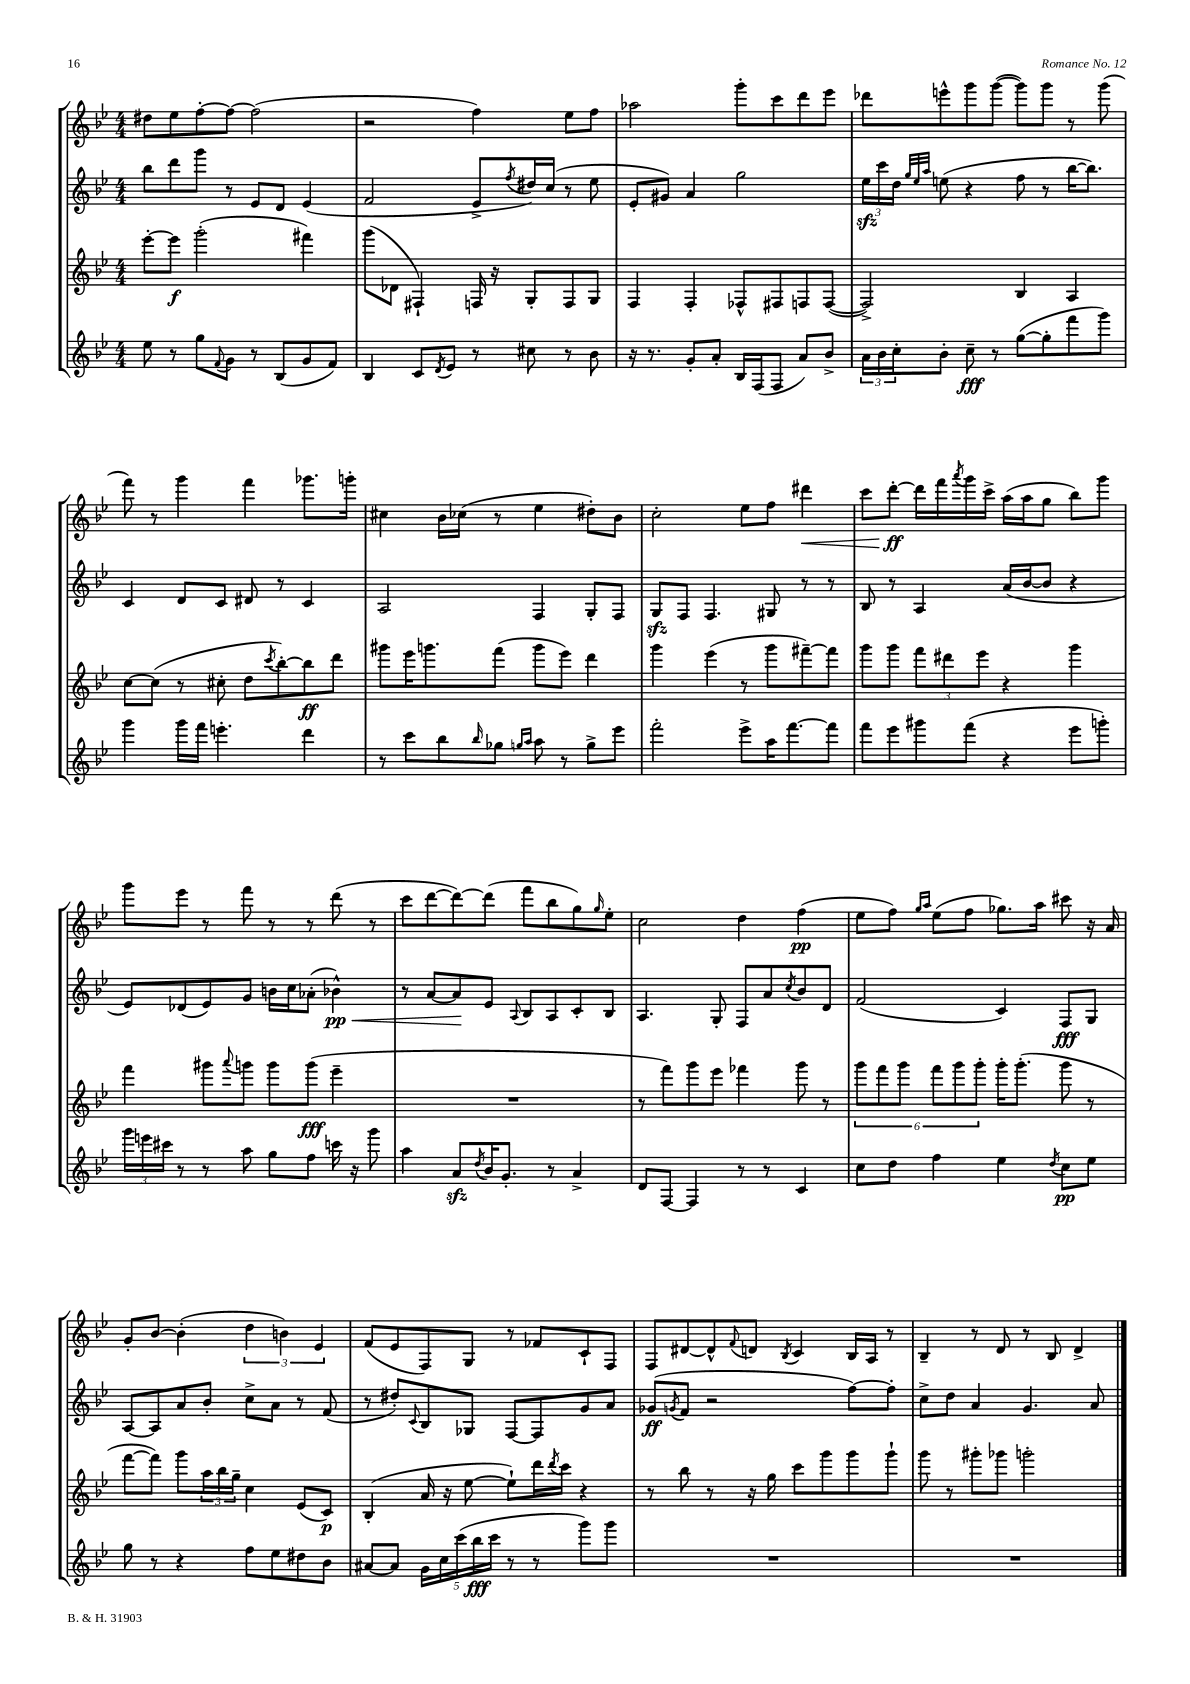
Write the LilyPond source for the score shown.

<<
\new StaffGroup <<
\new Staff = "s0" {
    \clef treble \key bes \major \numericTimeSignature \time 4/4
    dis''8 ees''8 f''8~-. f''8~ f''2( |
    r2 f''4) ees''8 f''8 |
    aes''2 g'''8-. c'''8 d'''8 ees'''8 |
    des'''8 e'''8-^ g'''8 g'''8~( g'''8) g'''8 r8 g'''8( |
    f'''8) r8 g'''4 f'''4 ges'''8. g'''16-. |
    cis''4 bes'16 ces''16( r8 ees''4 dis''8-.) bes'8 |
    c''2-. ees''8 f''8 dis'''4\< |
    c'''8 d'''8~-.\ff\! d'''16 f'''16 \acciaccatura { a'''8 } g'''16 c'''16-> a''16( a''16 g''8 bes''8) g'''8 |
    g'''8 ees'''8 r8 f'''8 r8 r8 d'''8( r8 |
    c'''8 d'''8~ d'''8~) d'''8( f'''8 bes''8 g''8) \grace { g''16 } ees''8-. |
    c''2 d''4 f''4\pp( |
    ees''8 f''8) \grace { g''16 a''16 } ees''8( f''8 ges''8.) a''16 cis'''8 r16 a'16 |
    g'8-. bes'8~ bes'4-.( \tuplet 3/2 { d''4 b'4) ees'4 } |
    f'8( ees'8 f8) g8 r8 fes'8 c'8-! f8 |
    f8 dis'8~ dis'8-^ \appoggiatura { f'8 } d'8 \acciaccatura { bes8 } c'4 bes16 a16 r8 |
    bes4-- r8 d'8 r8 bes8 d'4-> \bar "|." |
}
\new Staff = "s1" {
    \clef treble \key bes \major \numericTimeSignature \time 4/4
    bes''8 d'''8 g'''8 r8 ees'8 d'8 ees'4( |
    f'2 ees'8-> \acciaccatura { f''8 } dis''16) c''16( r8 ees''8 |
    ees'8-. gis'8) a'4 g''2 |
    \tuplet 3/2 { ees''16\sfz c'''16 d''16 } \grace { g''32 ees''32 a''32 } e''8( r4 f''8 r8 bes''16~ bes''8.) |
    c'4 d'8 c'8 dis'8 r8 c'4 |
    a2 f4 g8-. f8 |
    g8\sfz f8 f4. gis8 r8 r8 |
    bes8 r8 a4 a'16( bes'16~ bes'8 r4 |
    ees'8) des'8( ees'8) g'8 b'16 c''16 aes'8-.( bes'4-^\pp\<) |
    r8 a'8~ a'8\! ees'8 \appoggiatura { a8 } bes8 a8 c'8-. bes8 |
    a4. g8-. f8 a'8 \acciaccatura { c''8 } bes'8 d'8 |
    f'2( c'4) f8\fff g8 |
    a8~ a8 a'8 bes'8-. c''8-> a'8 r8 f'8( |
    r8 dis''8-.) \appoggiatura { c'8 } bes8 ges8 f8~ f8 g'8 a'8 |
    ges'8\ff( \acciaccatura { g'8 } f'8 r2 f''8~) f''8-. |
    c''8-> d''8 a'4 g'4. a'8 \bar "|." |
}
\new Staff = "s2" {
    \clef treble \key bes \major \numericTimeSignature \time 4/4
    ees'''8~-. ees'''8\f g'''2-.( fis'''4) |
    g'''8( des'8 fis4-!) f16 r16 g8-. f8 g8 |
    f4 f4-. fes8-^ fis8 f8 f8~( |
    f2->) bes4 a4 |
    c''8~ c''8( r8 cis''8-. d''8 \acciaccatura { c'''8 } bes''8~-.) bes''8\ff d'''8 |
    gis'''8 ees'''16 g'''8. f'''8( g'''8 ees'''8) d'''4 |
    g'''4 ees'''4( r8 g'''8 fis'''8~--) fis'''8 |
    g'''8 g'''8 \tuplet 3/2 { f'''8 dis'''8 ees'''8 } r4 g'''4 |
    f'''4 gis'''8 \appoggiatura { a'''8 } g'''8 g'''8 g'''8\fff( ees'''4-- |
    R1 |
    r8 f'''8) g'''8 ees'''8 fes'''4 g'''8 r8 |
    \tuplet 6/4 { g'''8 f'''8 g'''8 f'''8 g'''8 g'''8-. } g'''16-. g'''8.-.( g'''8 r8 |
    f'''8~ f'''8) g'''8 \tuplet 3/2 { a''16 bes''16 g''16-- } c''4 ees'8( c'8\p) |
    bes4-.( a'16 r16 ees''8~ ees''8-!) d'''16 \acciaccatura { d'''8 } c'''16 r4 |
    r8 bes''8 r8 r16 g''16 c'''8 g'''8 g'''8 g'''8-! |
    g'''8 r8 gis'''8-. ges'''8 g'''2-. \bar "|." |
}
\new Staff = "s3" {
    \clef treble \key bes \major \numericTimeSignature \time 4/4
    ees''8 r8 g''8 \appoggiatura { f'8 } g'8 r8 bes8( g'8 f'8) |
    bes4 c'8 \acciaccatura { d'8 } ees'8 r8 cis''8 r8 bes'8 |
    r16 r8. g'8-. a'8-. bes16 f16( f8 a'8) bes'8-> |
    \tuplet 3/2 { a'16 bes'16 c''16-. } bes'8-. c''8--\fff r8 g''8~( g''8-. f'''8 g'''8) |
    g'''4 g'''16 f'''16 e'''4.-. d'''4 |
    r8 c'''8 bes''8 \grace { bes''16 } ges''8 \grace { g''16 a''16 } a''8 r8 g''8-> ees'''8 |
    f'''2-. ees'''8-> a''16 f'''8.~ f'''8 |
    f'''8 ees'''8 gis'''8 f'''8( r4 ees'''8 g'''8-.) |
    \tuplet 3/2 { g'''16 e'''16 cis'''16 } r8 r8 a''8 g''8 f''8 c'''16 r16 g'''8 |
    a''4 a'8\sfz \acciaccatura { d''8 } bes'16 g'8.-. r8 a'4-> |
    d'8 f8~ f4 r8 r8 c'4 |
    c''8 d''8 f''4 ees''4 \acciaccatura { d''8 } c''8\pp ees''8 |
    g''8 r8 r4 f''8 ees''8 dis''8 bes'8 |
    ais'8~ ais'8 \tuplet 5/4 { g'16 c''16 c'''16( bes''16\fff c'''16 } r8 r8 g'''8) g'''8 |
    R1 |
    R1 \bar "|." |
}
>>
>>
\layout { \context { \Score \remove "Bar_number_engraver" } }
